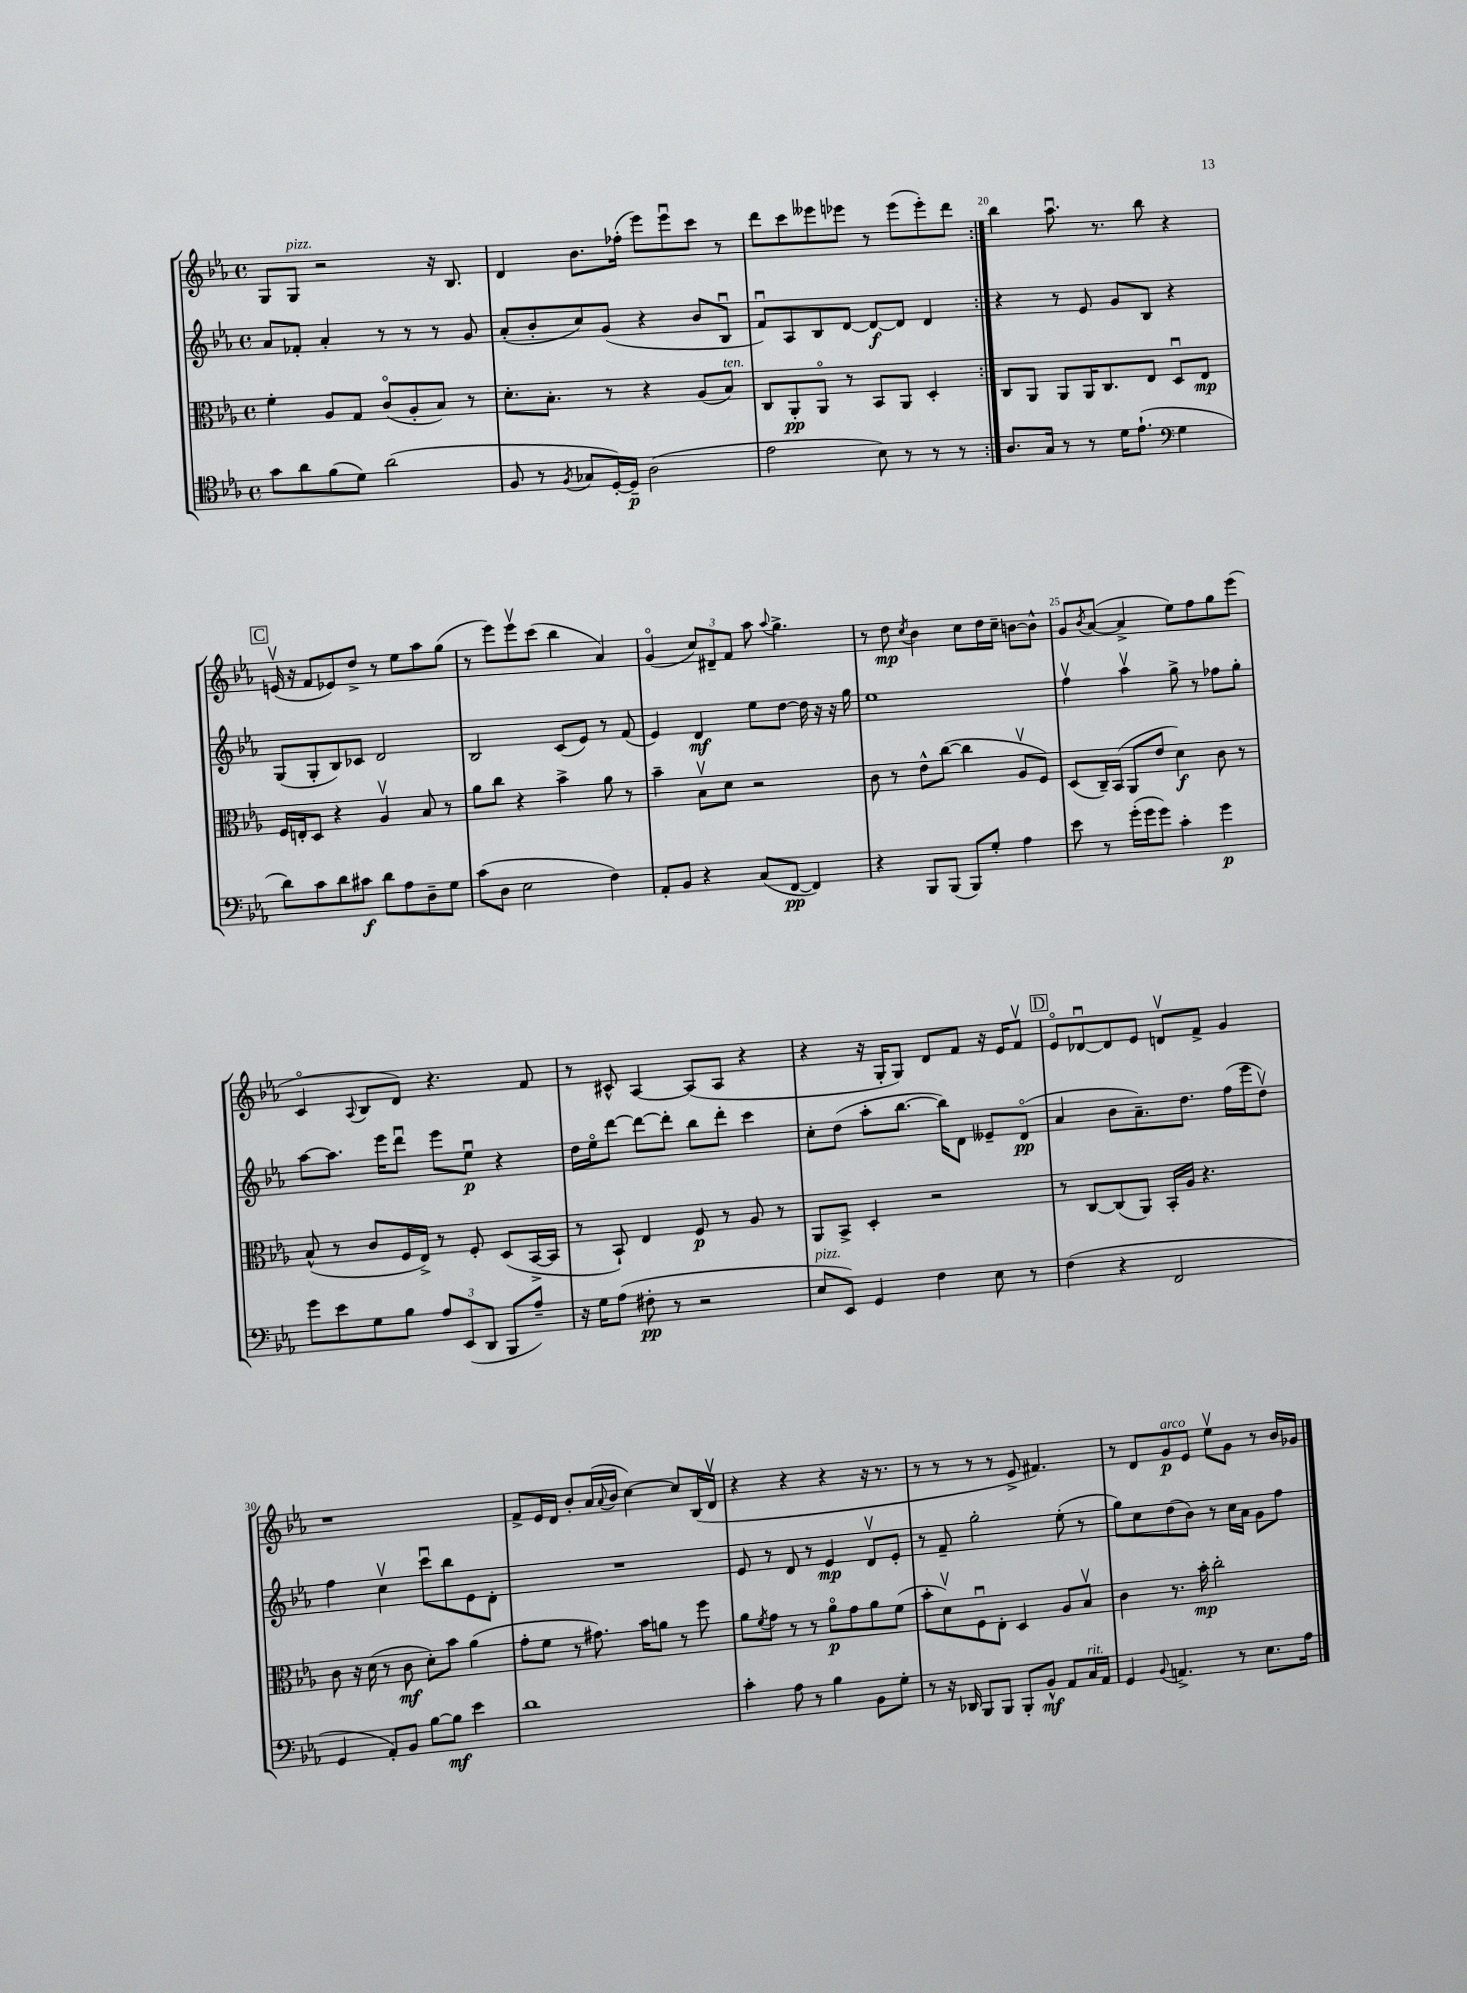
<<
\new StaffGroup <<
\new Staff = "s0" {
    \clef treble \key ees \major \defaultTimeSignature \time 4/4
    \repeat volta 2 { g8 g8^\markup { \italic "pizz." } r2 r16 bes8. |
    d'4 bes'8. fes''16-.( ees'''8) ees'''8\downbow c'''8 r8 |
    d'''8 c'''8 eeses'''8 ees'''8 r8 ees'''8( ees'''8-.) d'''8 | }
    bes''4 aes''8.\downbow r8. bes''8 r4 |
    \mark \markup { \box "C" } e'16\upbow( r16 f'8 ees'8) d''8-> r8 ees''8 aes''8 g''8( |
    r8 ees'''8) ees'''8\upbow c'''8( bes''4 aes'4) |
    g'4\flageolet( \tuplet 3/2 { c''8) dis'8-- f'8 } aes''8 \appoggiatura { aes''8 } g''4.-> |
    r8 d''8\mp \acciaccatura { c''8 } bes'4 c''8 d''16 c''16-- b'8~ b'8-^ |
    g'8 \acciaccatura { bes'8 } aes'8~( aes'4-> ees''8) f''8 g''8 ees'''8( |
    c'4\flageolet \appoggiatura { aes8 } bes8 d'8) r4. f'8 |
    r8 cis'8-^ aes4~ aes8( aes8 r4 |
    r4 r16 g16-. g8) d'8 f'8 r16 ees'16 f'8\upbow |
    \mark \markup { \box "D" } ees'8\flageolet des'8~\downbow des'8 ees'8 d'8\upbow f'8-> g'4 |
    r1 |
    f'8-> ees'16 d'16 bes'8-. aes'16( \appoggiatura { aes'8 } bes'16 c''4~) c''8 bes16( d'16\upbow |
    r4 r4 r4 r16 r8. |
    r8 r8 r8 r8 ees'8-> fis'4.) |
    r8 d'8 g'8\p^\markup { \italic "arco" } ees'8 ees''8\upbow g'8 r8 bes'16 ges'16 \bar "|." |
}
\new Staff = "s1" {
    \clef treble \key ees \major \defaultTimeSignature \time 4/4
    \repeat volta 2 { aes'8 fes'8-. aes'4-. r8 r8 r8 g'8 |
    aes'8-.( bes'8-. c''8) g'8( r4 bes'8 bes8\downbow |
    f'8\downbow) aes8 bes8 d'8~ d'8~\f d'8 d'4 | }
    r4 r8 ees'8 g'8 bes8 r4 |
    \mark \markup { \box "C" } g8( g8-. bes8) ces'8 d'2 |
    bes2 c'8( ees'8) r8 f'8( |
    ees'4) d'4\mf ees''8 d''8~ d''16 r16 r16 g''16 |
    ees''1 |
    f''4\upbow aes''4\upbow g''8-> r8 fes''8 g''8-. |
    aes''8~ aes''8. ees'''16 d'''8\downbow ees'''8 ees''8\downbow\p r4 |
    d''16 ees''16\flageolet d'''8~ d'''8~ d'''8-. bes''8 d'''8-. c'''4 |
    c''8-. d''8( aes''8-. bes''8.~ bes''16) d'8 eeses'8-- d'8\flageolet\pp( |
    \mark \markup { \box "D" } aes'4 bes'8 aes'8.--) d''8. f''16( ees'''16 d''8\upbow) |
    f''4 c''4\upbow c'''8\downbow bes''8 ees'8 d'8-. |
    R1 |
    ees'8 r8 d'8 r8 ees'4\mp d'8\upbow ees'8-. |
    r8 f'8-- g''2-. ees''8-.( r8 |
    g''8) c''8 d''8( bes'8) r8 c''16 aes'16 g'8 f''8 \bar "|." |
}
\new Staff = "s2" {
    \clef alto \key ees \major \defaultTimeSignature \time 4/4
    \repeat volta 2 { f'4-. aes8 g8 c'8\flageolet( aes8-. bes8) r8 |
    d'8.-. bes8.-. r8 r4 aes8( bes8^\markup { \italic "ten." }) |
    c8 aes,8-.\pp aes,8\flageolet r8 bes,8 aes,8 d4-. | }
    c8 aes,8 aes,8 aes,16 c8. ees8 d8\downbow ees8\mp |
    \mark \markup { \box "C" } f16 e16-. d8 r4 aes4\upbow bes8 r8 |
    aes'8 c''8 r4 bes'4-> aes'8 r8 |
    bes'4-- bes8\upbow d'8 r2 |
    c'8 r8 ees'8-^ c''8~( c''4 aes8\upbow f8) |
    d8( c16--) bes,16( aes,8 ees'8 d'4\f) c'8 r8 |
    bes8-^( r8 c'8 f16 ees16->) r8 f8-. d8( bes,16~-> bes,16 |
    r8 bes,8-!) ees4 f8\p r8 aes8 r8 |
    aes,8 bes,8-> d4-. r2 |
    \mark \markup { \box "D" } r8 c8~ c8( aes,8) bes,16-. aes16 r4. |
    c'8 r16 d'16( r8 c'8\mf d'8-.) bes'8 aes'4( |
    g'8-. f'8 r8 gis'8.) bes'16 a'8 r8 f''8 |
    aes'8 \acciaccatura { f'8 } g'8 r8 r8 aes'8\flageolet\p g'8 aes'8 f'8( |
    bes'8-. d'8\upbow) f8\downbow ees8-. d4 aes8 bes8\upbow |
    c'4 r8. bes'16-.\mp c''2-. \bar "|." |
}
\new Staff = "s3" {
    \clef tenor \key ees \major \defaultTimeSignature \time 4/4
    \repeat volta 2 { g'8 aes'8 f'8( d'8) aes'2( |
    f8 r8 \acciaccatura { f8 } ges8 d16~-.) d16--\p aes2( |
    ees'2 bes8) r8 r8 r8 | }
    aes8. g16 r8 r8 d'16 ees'8.-!( \clef bass g4 |
    \mark \markup { \box "C" } d'8) c'8 d'8 cis'8\f d'8 aes8 d8-- g8 |
    c'8( d8 ees2 f4) |
    aes,8-. bes,8 r4 c8( f,8~\pp f,4) |
    r4 bes,,8 bes,,8( bes,,8) g8-. aes4 |
    ees'8 r8 g'16-.( g'16 g'8) c'4-. g'4\p |
    g'8 ees'8 g8 bes8 \tuplet 3/2 { aes8 ees,8( d,8 } bes,,8 aes8--) |
    r16 g16 aes8( fis8-.\pp r8 r2 |
    ees8^\markup { \italic "pizz." } ees,8) g,4 f4 ees8 r8 |
    \mark \markup { \box "D" } f4( r4 f,2 |
    g,4 aes,8-.) bes,8 bes8~ bes8\mf ees'4 |
    d'1 |
    c'4-. aes8 r8 bes4 bes,8 g8-. |
    r8 r16 des,16 bes,,8 bes,,8 bes,,8-. bes,8-^\mf aes,8 c16^\markup { \italic "rit." } aes,16 |
    g,4 \appoggiatura { bes,8 } a,4.-> r8 ees8. aes16 \bar "|." |
}
>>
>>
\layout { \context { \Score currentBarNumber = #17 \override BarNumber.break-visibility = ##(#f #t #t) barNumberVisibility = #(every-nth-bar-number-visible 5) } }
